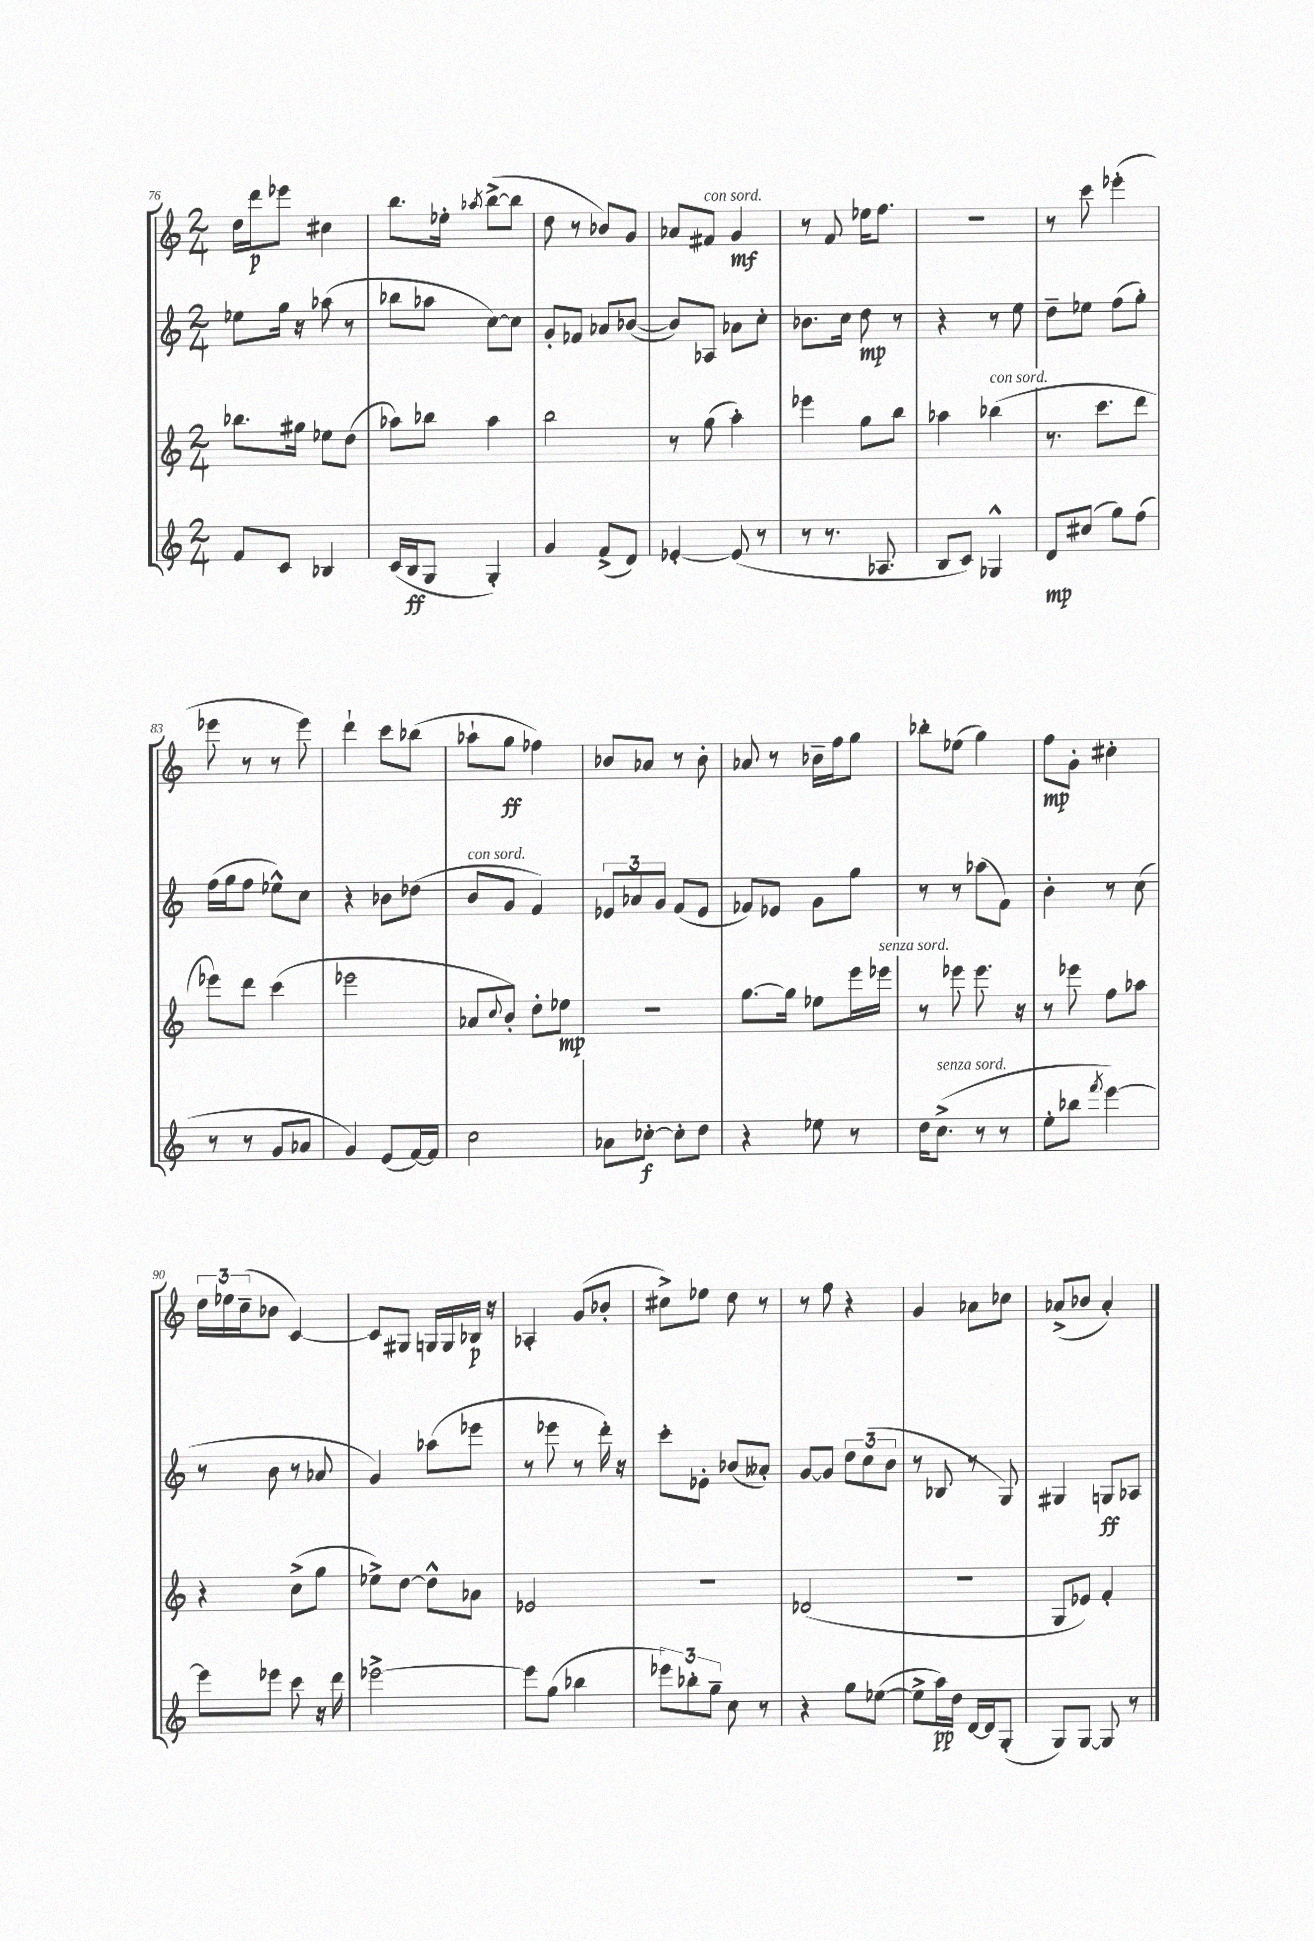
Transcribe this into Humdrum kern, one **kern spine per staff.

**kern	**kern	**kern	**kern
*staff4	*staff3	*staff2	*staff1
*clefG2	*clefG2	*clefG2	*clefG2
*k[]	*k[]	*k[]	*k[]
*M2/4	*M2/4	*M2/4	*M2/4
8f/L	8.bb-\L	8ee-\L	16dd\LL
.	.	.	16ddd\J
8c/J	.	16gg\Jk	8eee-\J
.	16gg#\Jk	16r	.
4B-/	8ee-\L	(8aa-\	4cc#\
.	(8dd\J	8r	.
=	=	=	=
(16c/LL	8aa-\L)	8bb-\L	8.bb\L
16B/J	.	.	.
8G/J	8bb-\J	8aa-\J	.
.	.	.	16ee-'\Jk
.	.	.	8qaa-/
4G'/)	4aa-\	[8cc\L)	([8bb^\L
.	.	8cc\]J	8bb\]J
=	=	=	=
4g/	2bb\	8g'/L	8dd\
.	.	8f-/J	8r
(8f^/L	.	8a-/L	8b-/L)
8d/J)	.	([8b-/J	8g/J
=	=	=	=
[4e-'/	8r	8b-/]L)	8a-/L
.	(8gg\	8A-/J	8f#/J
(8e-/]	4aa'\)	8a-\L	4g/
8r	.	8cc'\J	.
=	=	=	=
8r	4eee-\	8.b-\L	8r
8.r	.	.	8f/
.	.	16cc\Jk	.
.	8gg\L	8dd\	16ee-\LK
8.A-/	.	.	8.ff\J
.	8bb\J	8r	.
=	=	=	=
8B/L	4aa-\	4r	2r
8c/J)	.	.	.
4G-^^/	(4bb-\	8r	.
.	.	8ee\	.
=	=	=	=
8d/L	8.r	8dd~\L	8r
(8cc#/J	.	8ee-\J	8ccc\
.	8.ccc\L	.	.
8gg\L)	.	(8ff\L	(4eee-'\
(8ff\J	8ddd\J	8gg'\J)	.
=	=	=	=
8r	8eee-\L)	(16ff\LL	8eee-\
.	.	16gg\J	.
8r	8ddd\J	8ff\J	8r
8g/L	(4ccc\	8ee-^^\L)	8r
8a-/J	.	8cc\J	8eee-\)
=	=	=	=
4g/)	2eee-\	4r	4ddd`\
(8e/L	.	8b-\L	8ccc\L
[16f/L)	.	(8dd-\J	(8bb-\J
16f/]JJ	.	.	.
=	=	=	=
2cc\	8a-/L	8b/L	8aa-`\L
.	8qqcc/	.	.
.	8b'/J)	8g/J	8gg\J
.	8dd'\L	4f/)	4ff-\)
.	8ee-\J	.	.
=	=	=	=
8a-\L	2r	12e-/L	8b-/L
.	.	12a-/	.
[8cc-'\J	.	.	8a-/J
.	.	12g/J	.
8cc-'\]L	.	(8f/L	8r
8dd\J	.	8e-/J	8b-'\
=	=	=	=
4r	[8.gg\L	8f-/L)	8a-/
.	.	8e-/J	8r
.	16gg\]Jk	.	.
8ee-\	8ee-\L	8g\L	16b-~\LL
.	.	.	16ff\J
8r	16eee\L	8gg\J	8gg\J
.	16eee-\JJ	.	.
=	=	=	=
16dd\LK	8r	8r	8bb-'\L
(8.cc^\J	.	.	.
.	8eee-\	8r	(8ee-\J
8r	8.eee-\	(8aa-\L	4gg\)
8r	.	8f\J)	.
.	16r	.	.
=	=	=	=
8ee'\L	8r	4b'\	8ff\L
8bb-\J	8eee-\	.	8g'\J
8qfff/	.	.	.
[4eee\)	8ff\L	8r	4cc#'\
.	8aa-\J	(8cc\	.
=	=	=	=
8eee\]L	4r	8r	24dd\LL
.	.	.	24ee-\
.	.	.	(24cc~\J
8eee-\J	.	8b\	8b-\J
8ccc\	(8cc^\L	8r	[4c/)
16r	8gg\J	8a-/	.
16ddd\	.	.	.
=	=	=	=
[2eee-^\	8ee-^\L)	4g/)	8c/]L
.	[8dd\J	.	8G#/J
.	8dd^^\]L	(8aa-\L	16G/LL
.	.	.	16G/
.	8a-\J	8eee-\J	16B-/JJ
.	.	.	16r
=	=	=	=
8eee-\]L	2e-/	8r	4A-'/
(8gg\J	.	8eee-\	.
4bb-\	.	8r	(8g/L
.	.	16ddd'\)	8b-'/J
.	.	16r	.
=	=	=	=
12eee-\L)	2r	8ccc'\L	8cc#^\L)
12bb-'\	.	.	.
.	.	8e-'\J	8ee-\J
12gg~\J	.	.	.
8cc\	.	(8b-/L	8dd\
8r	.	8a--'/J)	8r
=	=	=	=
4r	(2d-/	[8g/L	8r
.	.	8g/]J	8ff\
8gg\L	.	12dd\L	4r
.	.	(12cc\	.
([8ee-\J	.	.	.
.	.	12b\J	.
=	=	=	=
8ee-^\]L	2r	8r	4g/
16aa\L)	.	8B-/	.
16dd\JJ	.	.	.
[16d/LL	.	8r	8a-\L
16d/]J	.	.	.
(8G'/J	.	8G/)	8cc-\J
=	=	=	=
8G/L)	8G/L	4G#/	(8a-^/L
[8G/J	8e-/J)	.	8b-/J
8G/]	4f'/	8G/L	4a-'/)
8r	.	8A-/J	.
==	==	==	==
*-	*-	*-	*-
